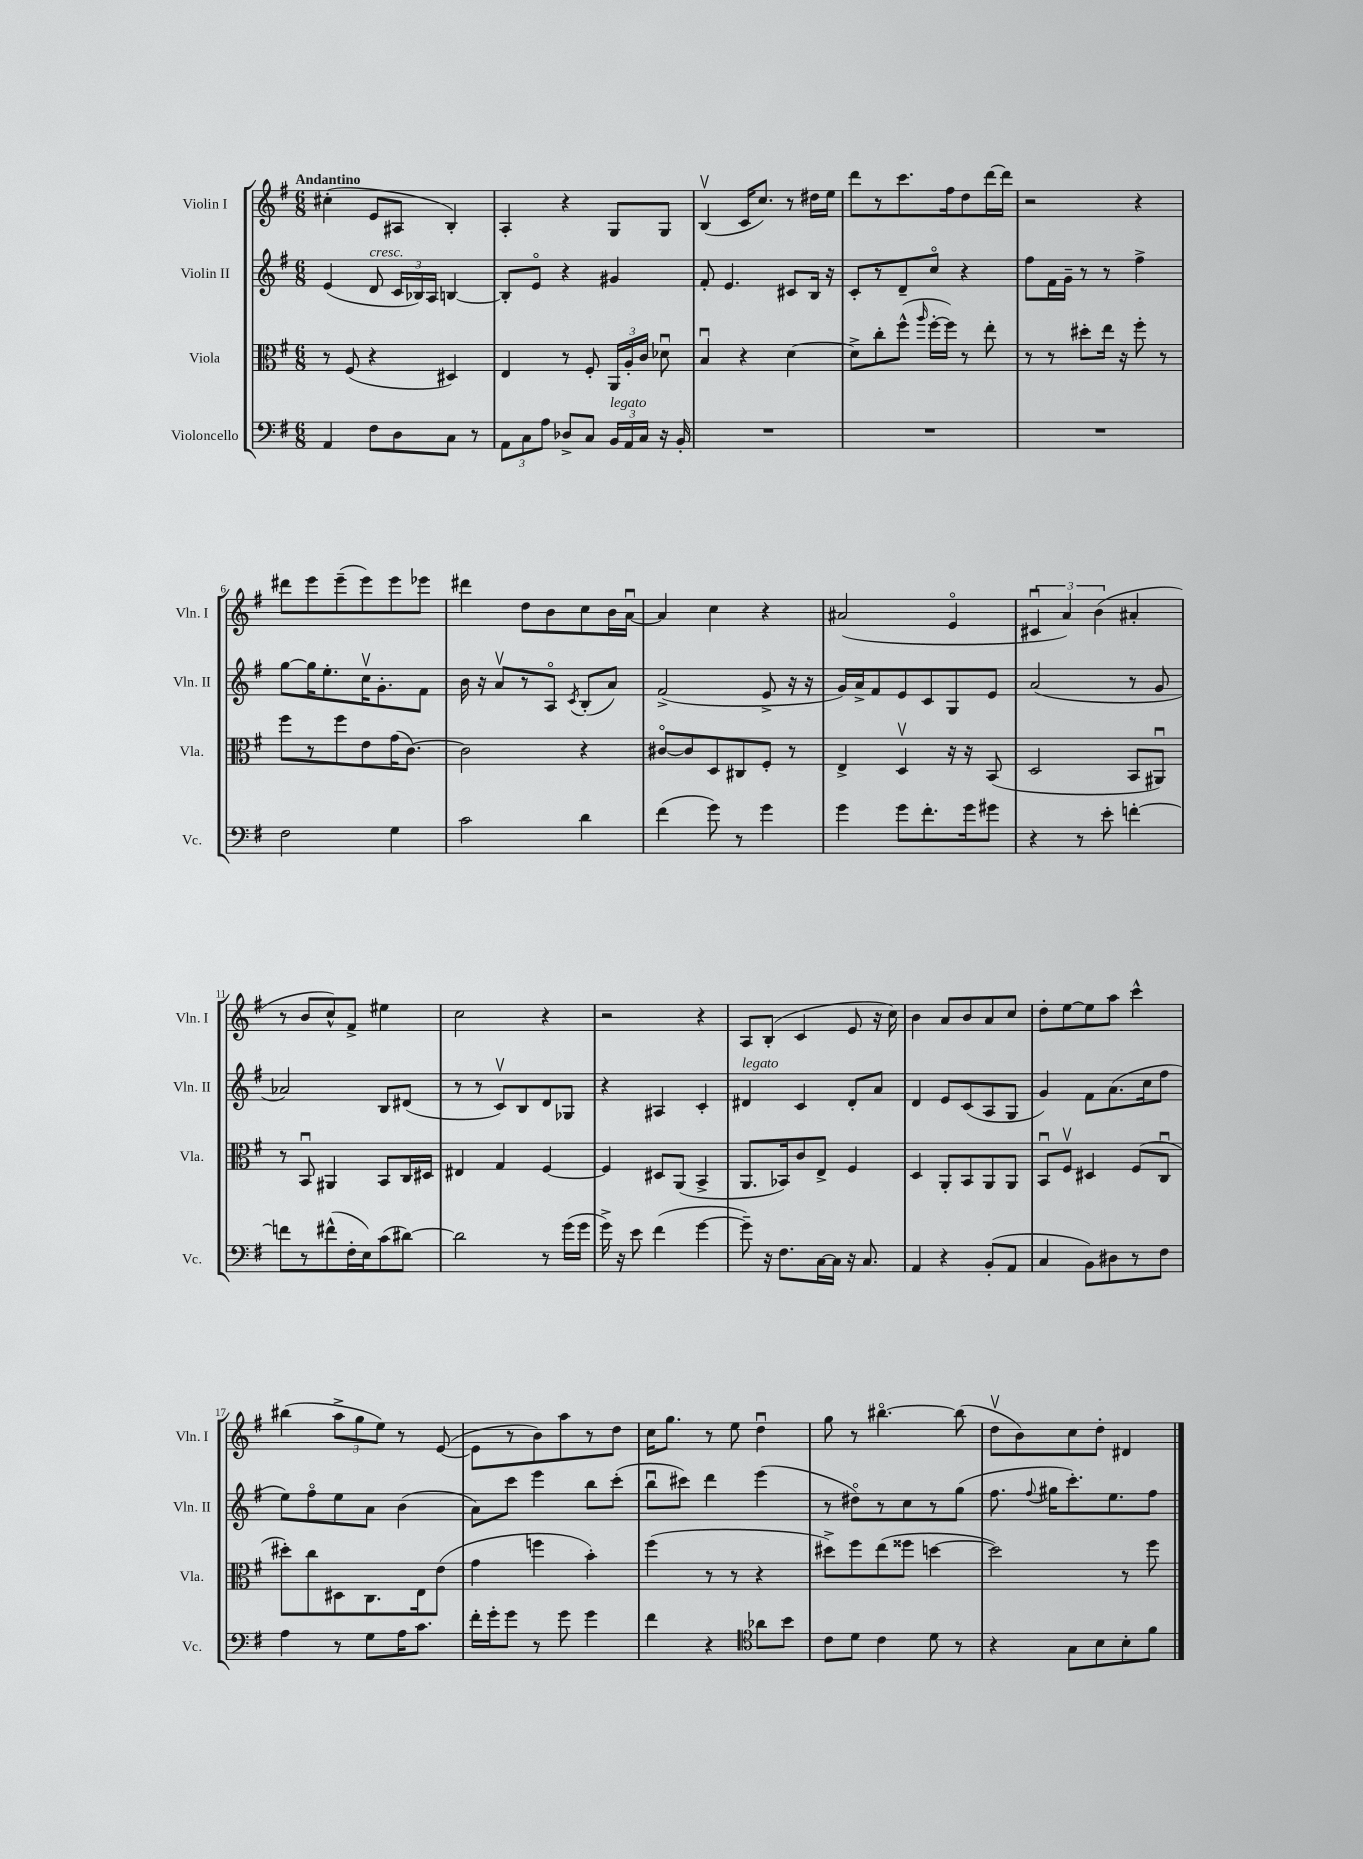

**kern	**kern	**kern	**kern
*staff4	*staff3	*staff2	*staff1
*clefF4	*clefC3	*clefG2	*clefG2
*k[f#]	*k[f#]	*k[f#]	*k[f#]
*M6/8	*M6/8	*M6/8	*M6/8
4AA	8r	(4e	(4cc#'
.	(8F#	.	.
8F#	4r	8d	8e
8D	.	24c	8A#
.	.	24B-)	.
.	.	24A	.
8C	4D#)	[4B	4B')
8r	.	.	.
=	=	=	=
12AA	4E	8B']	4A'
12C	.	.	.
.	.	8eo	.
12A	.	.	.
8D-^	8r	4r	4r
8C	8F#'	.	.
24BB	24AA	4g#	8G
24AA	24A'	.	.
24C	24c	.	.
16r	8d-u	.	8G
16BB'	.	.	.
=	=	=	=
2.r	4Bu	8f#'	(4Bv
.	.	4.e	.
.	4r	.	16c
.	.	.	8.cc)
.	[4d	8c#	8r
.	.	16B	16dd#
.	.	16r	16ee
=	=	=	=
2.r	8d^]	8c'	8ddd
.	8cc'	8r	8r
.	(8ff#^^	8d~	8.ccc
.	16qqaa	.	.
.	[16ff#'	8cco	.
.	16ff#])	.	16ff#
.	8r	4r	8dd
.	8ee'	.	[16ddd
.	.	.	16ddd]
=	=	=	=
2.r	8r	8ff#	2r
.	8r	16f#	.
.	.	16g~	.
.	8dd#'	8r	.
.	16ee	8r	.
.	16r	.	.
.	8ff#'	4ff#^	4r
.	8r	.	.
=	=	=	=
2F#	8ff#	[8gg	8ddd#
.	8r	16gg]	8eee
.	.	8.ee'	.
.	8ff#	.	(8eee~
.	8e	16ccv	8eee)
.	.	8.g'	.
4G	(16g	.	8eee
.	[8.c)	.	.
.	.	8f#	8eee-
=	=	=	=
2c	2c]	16b	4ddd#
.	.	16r	.
.	.	8av	.
.	.	8r	8dd
.	.	8Ao	8b
.	.	8qc	.
4d	4r	(8B'	8cc
.	.	8a)	16b
.	.	.	[16au
=	=	=	=
(4f#	[8c#o	(2f#^	4a]
.	8c#]	.	.
8g)	8D	.	4cc
8r	8C#	.	.
4g	8F#'	8e^	4r
.	8r	16r	.
.	.	16r	.
=	=	=	=
4g	4E^	16g)	(2a#
.	.	16a^	.
.	.	8f#	.
8g	4Dv	8e	.
8.f#'	.	8c	.
.	16r	8G	4eo
16g	16r	.	.
8g#	(8BB	8e	.
=	=	=	=
4r	2D	(2a	6c#u
.	.	.	6a)
8r	.	.	.
.	.	.	(6b
8e'	.	.	.
[4f'	8BB	8r	4a#'
.	8AA#u)	8g	.
=	=	=	=
8f]	8r	2a-)	8r
8r	8BBu	.	8b
(8f#^^	4AA#	.	8cc^^)
16F#'	.	.	8f#^
16E)	.	.	.
(8c	8BB	8B	4ee#
[8d#)	16C	(8d#	.
.	16D#	.	.
=	=	=	=
2d#]	4E#	8r	2cc
.	.	8r	.
.	4G	8cv)	.
.	.	8B	.
8r	[4F#	8d	4r
(16g	.	8G-	.
16g	.	.	.
=	=	=	=
16g^)	4F#]	4r	2r
16r	.	.	.
8e	.	.	.
(4f#	8D#	4A#	.
.	(8AA	.	.
[4g	4BB^	4c'	4r
=	=	=	=
8g~])	8.AA	4d#	8A
16r	.	.	(8B'
8.F#	16BB-)	.	.
.	8c	4c	4c
[16C	8E^	.	.
16C]	.	.	.
16r	4F#	8d#'	8e
8.C	.	.	.
.	.	8a	16r
.	.	.	16cc)
=	=	=	=
4AA	4D	4d	4b
4r	8AA'	8e	8a
.	8BB	(8c	8b
(8BB'	8AA	8A	8a
8AA	8AA	8G	8cc
=	=	=	=
4C	8BBu	4g)	8dd'
.	8F#v	.	[8ee
8BB)	4D#	8f#	8ee]
8D#	.	(8.a	8aa
8r	(8F#	.	4ccc^^
.	.	16cc	.
8F#	8Cu	8ff#	.
=	=	=	=
4A	8dd#')	8ee)	(4bb#
.	8cc	8ff#o	.
8r	8D#	8ee	12aa^
.	.	.	12gg
8G	8.C	8a	.
.	.	.	12ee)
16A	.	(4b	8r
8.c	16E	.	.
.	(8e	.	([8e
=	=	=	=
16f#'	4g	8a)	8e]
16g'	.	.	.
8g	.	8ccc	8r
8r	4ff	4eee	8b)
8g	.	.	8aa
4g	4b')	8bb	8r
.	.	(8ccc'	8dd
=	=	=	=
4f#	(4ff#	8bbu	16cc
.	.	.	8.gg
.	.	8ccc#)	.
4r	8r	4ddd	8r
.	8r	.	8ee
*clefC4	*	*	*
8a-	4r	(4eee	4ddu
8b	.	.	.
=	=	=	=
8c	8dd#^)	8r	8gg
8d	8ff#	8dd#o)	8r
4c	(8ee	8r	[4.bb#o
.	8ff##	8cc	.
8d	[4dd	8r	.
8r	.	(8gg	(8bb#]
=	=	=	=
4r	2dd])	8.ff#	8ddv
.	.	.	8b)
.	.	8qqff#	.
.	.	16gg#	.
8G	.	8.ccc')	8cc
8B	.	.	8dd'
.	.	8.ee	.
8B'	8r	.	4d#
8f#	8ff#	8ff#	.
==	==	==	==
*-	*-	*-	*-
